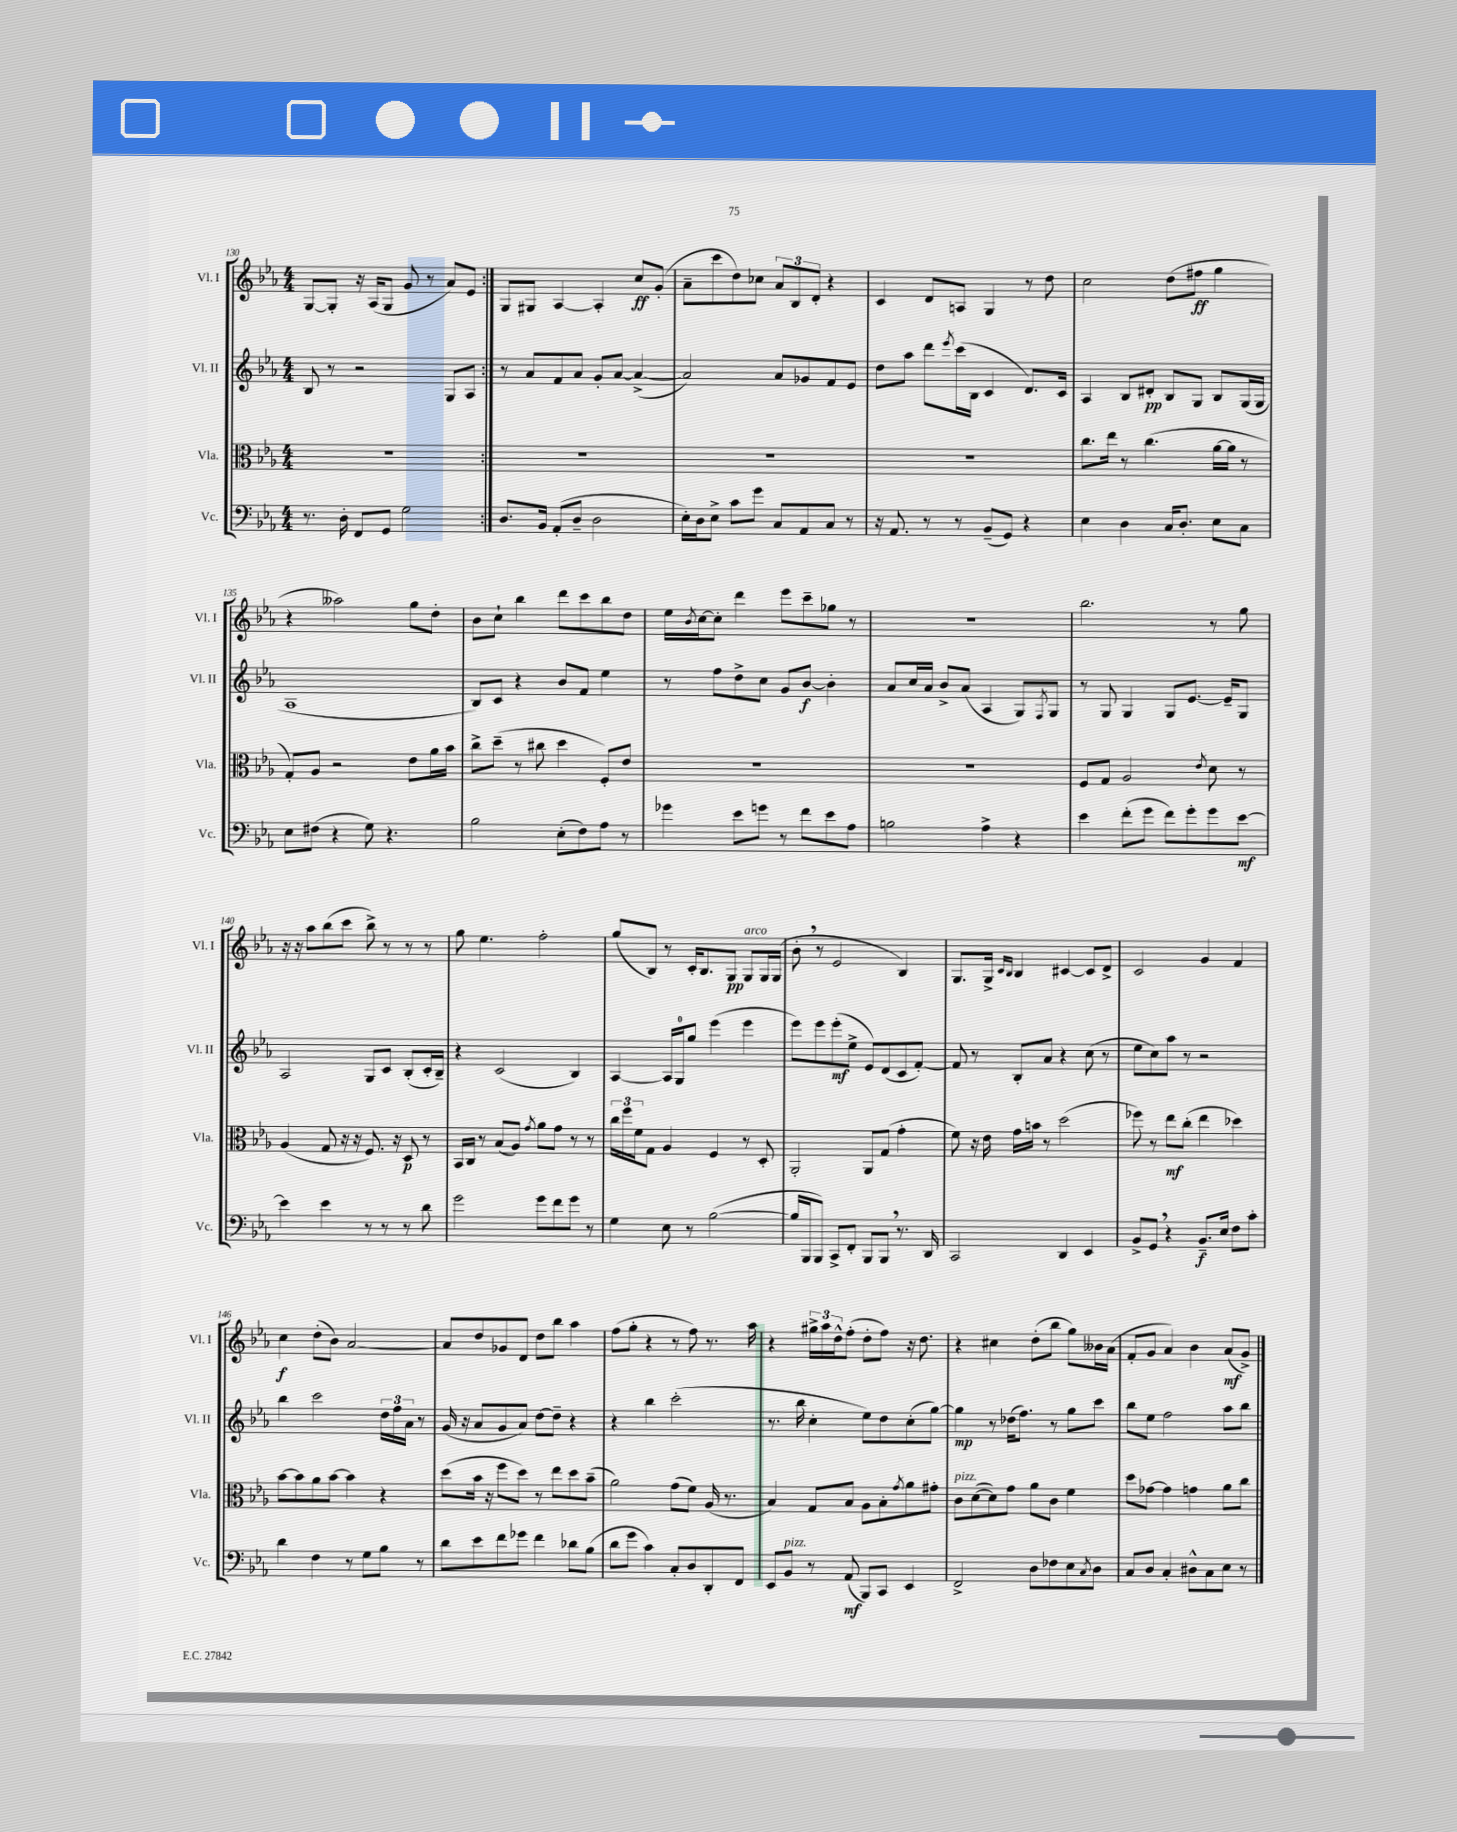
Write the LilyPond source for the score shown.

<<
\new StaffGroup <<
\new Staff = "s0" \with { instrumentName = "Vl. I" shortInstrumentName = "Vl. I" } {
    \clef treble \key ees \major \numericTimeSignature \time 4/4
    \repeat volta 2 { g8~ g8-. r16 aes16( g8 g'8 r8 aes'8) ees'8 | }
    g8 gis8 aes4~ aes4-. c''8\ff g'8-.( |
    aes'8-- c'''8 d''8) ces''8 \tuplet 3/2 { aes'8 bes8 d'8-. } r4 |
    c'4 d'8 a8 g4 r8 d''8 |
    c''2 d''8( fis''8\ff g''4 |
    r4 aeses''2) g''8 d''8-. |
    bes'8 c''8-! bes''4 d'''8 c'''8 bes''8 d''8 |
    ees''16 \acciaccatura { bes'8 } c''16~ c''8-. d'''4 ees'''8 c'''8-- ges''8 r8 |
    R1 |
    bes''2. r8 g''8 |
    r16 r16 aes''8 bes''8( c'''8 bes''8->) r8 r8 r8 |
    g''8 ees''4. f''2-. |
    g''8( bes8) r8 c'16-. bes8. g8\pp g8^\markup { \italic "arco" } g16 g16( |
    bes'8-. \breathe r8 ees'2 bes4) |
    g8. g16-> \grace { c'16 bes16 } bes4 cis'4~ cis'8 d'8-> |
    c'2 g'4 f'4 |
    c''4\f d''8-.( bes'8) aes'2~ |
    aes'8 d''8 ges'8 d'8 d''8 bes''8 aes''4 |
    f''8( g''8-. r4 r8 f''8) r8. aes''16 |
    r4 \tuplet 3/2 { gis''16-> aes''16 d''16-^ } f''8-.( d''8-. f''8) r16 d''8. |
    r4 cis''4 d''8-.( bes''8 g''8) beses'16 aes'16( |
    f'8-. g'8 aes'4) bes'4 aes'8\mf( g'8->) \bar "|." |
}
\new Staff = "s1" \with { instrumentName = "Vl. II" shortInstrumentName = "Vl. II" } {
    \clef treble \key ees \major \numericTimeSignature \time 4/4
    \repeat volta 2 { bes8 r8 r2 g8 aes8 | }
    r8 aes'8 f'8 aes'8 g'8-. aes'8~ aes'4~->( |
    aes'2) aes'8 ges'8 f'8 ees'8 |
    d''8 aes''8 d'''8 \acciaccatura { ees'''8 } c'''16( bes16 c'4 d'8.) c'16 |
    aes4 bes8 dis'8-.\pp bes8 g8 bes8 g16( g16 |
    aes1 |
    bes8) c'8 r4 bes'8 f'8 ees''4 |
    r8 f''8 d''8-> c''8 g'8 bes'8~\f bes'4-. |
    aes'8 c''16 aes'16 bes'8-> aes'8( aes4 g8) \acciaccatura { f8 } g8 |
    r8 g8 g4 g8 ees'8.~ ees'16-- g8 |
    aes2 g8 c'8 bes8-.( c'16-. bes16--) |
    r4 c'2( bes4) |
    aes4~ aes16 g16-0 g''8 ees'''4( ees'''4 |
    ees'''8) ees'''8 ees'''8-.\mf( ees''8-> ees'8) d'8( c'8 f'8~-.) |
    f'8 r8 bes8-. aes'8 r4 c''8( r8 |
    ees''8 c''8) aes''8 r8 r2 |
    bes''4 c'''2 \tuplet 3/2 { d''16 f''16 aes'16 } r8 |
    g'16( r16 aes'8 g'8 aes'8) d''8~ d''8-- r4 |
    r4 bes''4 c'''2-.( |
    r8. bes''16 c''4-. ees''8) d''8 c''8-.( g''8~) |
    g''4\mp r8 des''16( f''8.) r8 g''8 c'''8 |
    bes''8 ees''8 f''2 aes''8 bes''8 \bar "|." |
}
\new Staff = "s2" \with { instrumentName = "Vla." shortInstrumentName = "Vla." } {
    \clef alto \key ees \major \numericTimeSignature \time 4/4
    \repeat volta 2 { R1 | }
    R1 |
    R1 |
    R1 |
    c''8. ees''16 r8 c''4.( aes'16~ aes'16 r8 |
    g8-.) aes8 r2 ees'8 aes'16 bes'16 |
    c''8-> d''8--( r8 cis''8 d''4 f8-.) ees'8 |
    R1 |
    R1 |
    f8 g8 aes2 \acciaccatura { ees'8 } d'8 r8 |
    aes4( g8 r16 r16 f8.) r16 d8\p r8 |
    bes,16 c16 r8 bes8( aes8) \acciaccatura { g'8 } aes'8 g'8 r8 r8 |
    \tuplet 3/2 { c''16 f''16 f'16 } g8 aes4 f4 r8 d8-. |
    aes,2-. aes,8 g8( g'4-. |
    f'8) r16 ees'16 g'16 b'16 r8 d''2( |
    fes''8) r8 ees''8\mf c''8-.( ees''4 des''4) |
    bes'8~ bes'8 aes'8 bes'8~ bes'4 r4 |
    d''8( bes'16 r16 f''8 d''8) r8 ees''8 d''8 bes'8--( |
    aes'2) g'8( f'8) aes16( r8. |
    bes4) g8 bes8 aes8 bes8-. \acciaccatura { g'8 } aes'8 gis'8-. |
    c'8^\markup { \italic "pizz." } d'8~( d'8) g'8 aes'8 c'8 f'4 |
    d''8 ges'8~ ges'4 g'4 aes'8 c''8 \bar "|." |
}
\new Staff = "s3" \with { instrumentName = "Vc." shortInstrumentName = "Vc." } {
    \clef bass \key ees \major \numericTimeSignature \time 4/4
    \repeat volta 2 { r8. d16-. f,8 g,8 g2 | }
    d8. bes,16 aes,8-.( d8-- d2 |
    ees16-.) d16 ees8-> c'8 g'8 c8 aes,8 c8 r8 |
    r16 aes,8. r8 r8 bes,8--( g,8) r4 |
    ees4 d4 c16 d8.-. ees8 c8 |
    ees8 fis8( r4 g8) r4. |
    bes2 ees8-.( f8) aes8 r8 |
    ges'4 ees'8 g'8 r8 f'8 ees'8 aes8 |
    b2 aes4-> r4 |
    ees'4 f'8-.( g'8 f'8) g'8-. g'8 ees'8~\mf |
    ees'4 ees'4 r8 r8 r8 d'8 |
    g'2 g'8 f'8 g'8 r8 |
    g4 ees8 r8 bes2~( |
    bes16 bes,,16 bes,,8) c,8-> f,8-. bes,,8 bes,,8 \breathe r8. d,16 |
    c,2 d,4 ees,4 |
    bes,8-> g,8 \breathe r4 bes,8.--\f ees16 f8 c'8-. |
    d'4 f4 r8 g8 bes8 r8 |
    d'8 ees'8 f'8 ges'8 f'4 des'8 bes8( |
    d'8 g'8 c'4) c8-. d8 d,8-. f,8 |
    ees,8 bes,8^\markup { \italic "pizz." } r8 aes,8\mf( bes,,8) c,8 ees,4 |
    f,2-> d8 fes8 ees8 \acciaccatura { c8 } d8 |
    c8 d8 c4-. dis8-^ c8 ees8 r8 \bar "|." |
}
>>
>>
\layout { \context { \Score currentBarNumber = #130 } }
